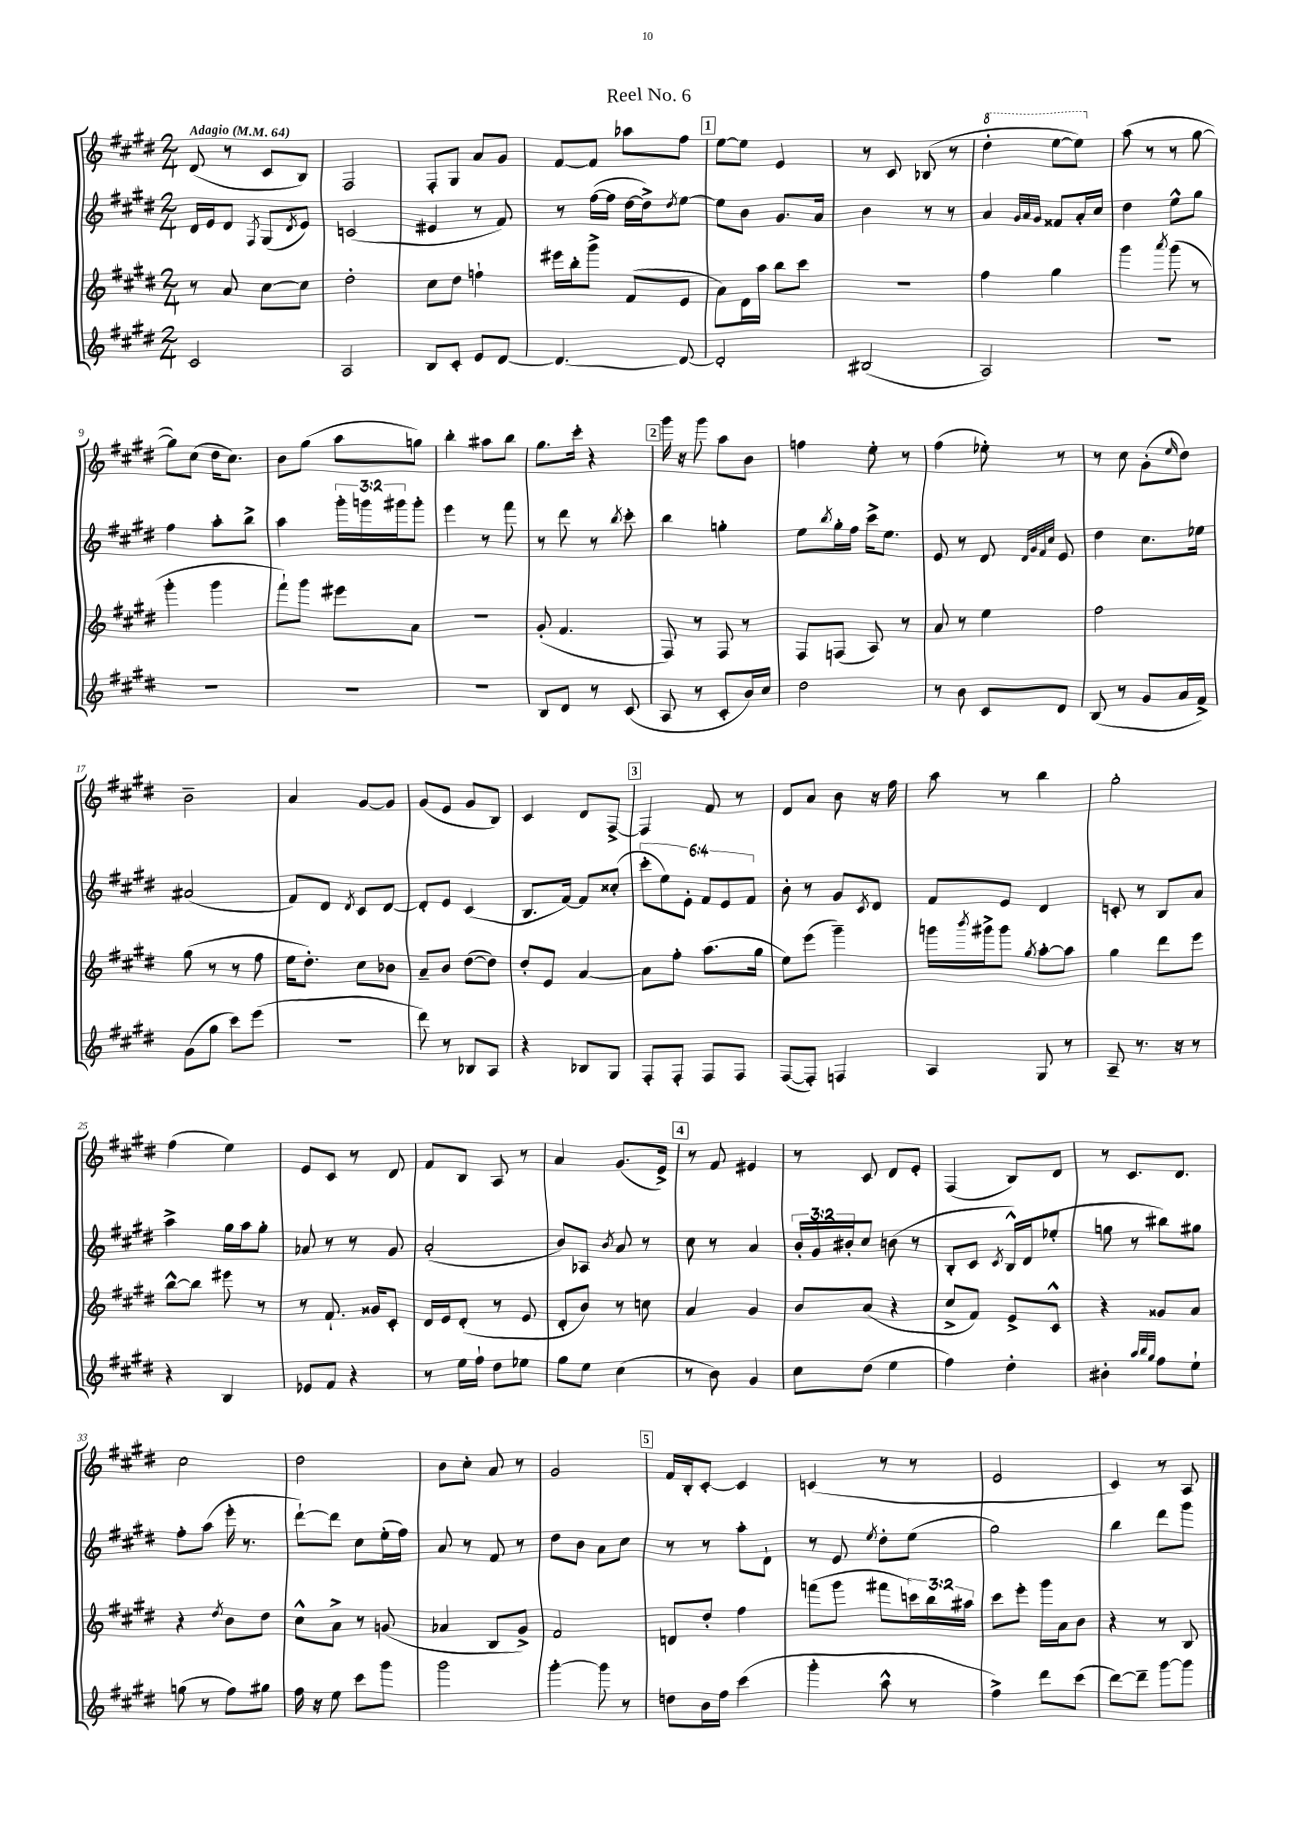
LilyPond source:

\header { title = "Reel No. 6" }
<<
\new StaffGroup <<
\new Staff = "s0" {
    \clef treble \key e \major \numericTimeSignature \time 2/4 \tempo "Adagio" 4 = 64
    dis'8( r8 cis'8 b8) |
    fis2 |
    fis8-. gis8 a'8 gis'8 |
    fis'8~ fis'8 aes''8 fis''8 |
    \mark \markup { \box "1" } e''8~ e''8 e'4 |
    r8 cis'8 bes8( r8 |
    \ottava #1 dis'''4-. e'''8~ e'''8) \ottava #0 |
    a''8( r8 r8 gis''8~ |
    gis''8) cis''8( dis''16 cis''8.) |
    b'8 gis''8( a''8 g''8) |
    b''4-. ais''8 b''8 |
    gis''8. cis'''16-. r4 |
    \mark \markup { \box "2" } gis'''16 r16 gis'''8 a''8 b'8 |
    f''4 e''8-. r8 |
    fis''4( ees''8-.) r8 |
    r8 cis''8 gis'8-.( \grace { e''16 } dis''8) |
    b'2-- |
    a'4 gis'8~ gis'8 |
    gis'8( e'8 gis'8 b8) |
    cis'4 dis'8 fis8~-> |
    \mark \markup { \box "3" } fis4 fis'8 r8 |
    dis'8 a'8 b'8 r16 fis''16 |
    a''8 r8 b''4 |
    gis''2-. |
    fis''4( e''4) |
    e'8 cis'8 r8 dis'8 |
    fis'8 b8 a8 r8 |
    a'4 gis'8.( e'16->) |
    \mark \markup { \box "4" } r8 fis'8 eis'4 |
    r8 cis'8 dis'8 e'8-. |
    fis4( b8) dis'8 |
    r8 cis'8. dis'8. |
    cis''2 |
    dis''2 |
    b'8 cis''8-. a'8 r8 |
    gis'2 |
    \mark \markup { \box "5" } fis'16 b16-. cis'8~-. cis'4 |
    c'4( r8 r8 |
    e'2 |
    cis'4) r8 a8 \bar "|." |
}
\new Staff = "s1" {
    \clef treble \key e \major \numericTimeSignature \time 2/4 \override Staff.TupletNumber.text = #tuplet-number::calc-fraction-text
    dis'16 e'16 dis'8 \acciaccatura { fis8 } gis8( \acciaccatura { dis'8 } e'8) |
    c'2( |
    eis'4 r8 fis'8) |
    r8 fis''16~( fis''16 dis''16~ dis''16->) \acciaccatura { dis''8 } e''8~ |
    \mark \markup { \box "1" } e''8 b'8 gis'8. a'16 |
    b'4 r8 r8 |
    a'4 \grace { gis'32 a'32 gis'32 } fisis'8 a'16-. cis''16 |
    dis''4 e''8-^ gis''8 |
    fis''4 a''8-. b''8-> |
    a''4 \tuplet 3/2 { gis'''16-. g'''16 gis'''16 } gis'''8-. |
    e'''4 r8 fis'''8 |
    r8 dis'''8 r8 \acciaccatura { b''8 } cis'''8-. |
    \mark \markup { \box "2" } b''4 g''4-. |
    e''8 \acciaccatura { b''8 } gis''16-. fis''16 cis'''16-> e''8. |
    e'8 r8 dis'8 \grace { dis'32 gis'32 fis'32 cis''32 } e'8 |
    dis''4 cis''8. ees''16 |
    ais'2( |
    fis'8) dis'8 \acciaccatura { dis'8 } cis'8 dis'8~ |
    dis'8-. e'8 cis'4( |
    b8. fis'16~) fis'8 cisis''8-.( |
    \mark \markup { \box "3" } \tuplet 6/4 { cis'''8-. e''8) e'8-. fis'8 e'8 fis'8 } |
    b'8-. r8 gis'8 \acciaccatura { cis'8 } dis'8 |
    fis'8 e'8 dis'4 |
    c'8-. r8 b8 a'8 |
    a''4-> gis''16 a''16 gis''8-. |
    aes'8 r8 r8 gis'8 |
    a'2-.( |
    b'8) aes8 \acciaccatura { b'8 } a'8 r8 |
    \mark \markup { \box "4" } cis''8 r8 a'4 |
    \tuplet 3/2 { b'16-. gis'16 bis'16-. } cis''8 b'8( r8 |
    b8-. cis'8 \acciaccatura { cis'8 } b16-^) dis'16( ees''8-. |
    g''8 r8 bis''8) gis''8 |
    fis''8-. a''8( e'''16-. r8. |
    dis'''8~-!) dis'''8 cis''8 e''16-.( fis''16) |
    a'8 r8 fis'8 r8 |
    dis''8 b'8 a'8 cis''8 |
    \mark \markup { \box "5" } r8 r8 a''8-. dis'8-! |
    r8 e'8 \acciaccatura { e''8 } dis''8-. e''8( |
    gis''2) |
    b''4 dis'''8 gis'''8 \bar "|." |
}
\new Staff = "s2" {
    \clef treble \key e \major \numericTimeSignature \time 2/4 \override Staff.TupletNumber.text = #tuplet-number::calc-fraction-text
    r8 a'8 cis''8~ cis''8 |
    dis''2-. |
    cis''8 dis''8 f''4-! |
    eis'''16 b''16-. gis'''8-> fis'8( e'8 |
    \mark \markup { \box "1" } a'8) dis'16 a''16 b''8 cis'''8 |
    r2 |
    fis''4 gis''4 |
    gis'''4 \acciaccatura { a'''8 } gis'''8( r8 |
    gis'''4-. gis'''4 |
    fis'''8-!) gis'''8 eis'''8 a'8 |
    R2 |
    gis'8-.( fis'4. |
    \mark \markup { \box "2" } fis8) r8 fis8 r8 |
    fis8 f8( a8) r8 |
    a'8 r8 e''4 |
    fis''2 |
    gis''8( r8 r8 fis''8 |
    e''16 dis''8.-.) cis''8 bes'8 |
    a'8-- b'8 dis''8~( dis''8) |
    dis''8-. e'8 a'4~ |
    \mark \markup { \box "3" } a'8 fis''8-. a''8.( gis''16 |
    e''8) e'''8( gis'''4--) |
    g'''16 \acciaccatura { b'''8 } gis'''16-> gis'''8 \acciaccatura { gis''8 } a''8~-. a''8 |
    gis''4 dis'''8 e'''8 |
    b''8~-^ b''8 eis'''8 r8 |
    r8 fis'8.-! gisis'16 cis'8-. |
    dis'16 e'16 dis'8-.( r8 e'8 |
    dis'8-. b'8) r8 c''8 |
    \mark \markup { \box "4" } a'4 gis'4 |
    b'8 a'8( r4 |
    cis''8-> fis'8) e'8-> cis'8-^ |
    r4 gisis'8 a'8 |
    r4 \acciaccatura { dis''8 } b'8 dis''8 |
    cis''8-^ a'8-> r8 g'8( |
    aes'4 b8 gis'8->) |
    fis'2 |
    \mark \markup { \box "5" } d'8 dis''8-. fis''4 |
    f'''8( gis'''8 fis'''8 \tuplet 3/2 { c'''16) b''16 ais''16 } |
    cis'''8 e'''8-. gis'''16 a'16 b'8 |
    r4 r8 b8 \bar "|." |
}
\new Staff = "s3" {
    \clef treble \key e \major \numericTimeSignature \time 2/4
    cis'2 |
    a2 |
    b8 cis'8-. e'8 dis'8~ |
    dis'4.~ dis'8~ |
    \mark \markup { \box "1" } dis'2-. |
    bis2( |
    a2) |
    R2 |
    R2 |
    R2 |
    R2 |
    b8 dis'8 r8 cis'8( |
    \mark \markup { \box "2" } a8 r8 cis'8-. b'16) cis''16 |
    dis''2 |
    r8 b'8 cis'8 dis'8 |
    b8( r8 gis'8 a'16 fis'16->) |
    gis'8( gis''8 cis'''8) e'''8( |
    R2 |
    dis'''8) r8 bes8 a8 |
    r4 bes8 gis8 |
    \mark \markup { \box "3" } fis8-. fis8-. fis8 fis8 |
    fis8~( fis8-.) f4 |
    a4 gis8 r8 |
    a8-- r8. r16 r8 |
    r4 b4 |
    ees'8 fis'8 r4 |
    r8 e''16 fis''16-! dis''8 ees''8 |
    gis''8 e''8 cis''4( |
    \mark \markup { \box "4" } r8 b'8) gis'4 |
    cis''8 dis''8( e''4 |
    fis''4) dis''4-. |
    bis'4-. \grace { a''32 b''32 gis''32 } fis''8 e''8-! |
    g''8( r8 fis''8) gis''8 |
    fis''16 r16 e''8 cis'''8 gis'''8 |
    gis'''2 |
    gis'''4~-. gis'''8 r8 |
    \mark \markup { \box "5" } d''8 b'16 fis''16 cis'''4( |
    gis'''4-. a''8-^ r8 |
    fis''4->) dis'''8 cis'''8( |
    dis'''8~) dis'''8-- gis'''8~ gis'''8 \bar "|." |
}
>>
>>
